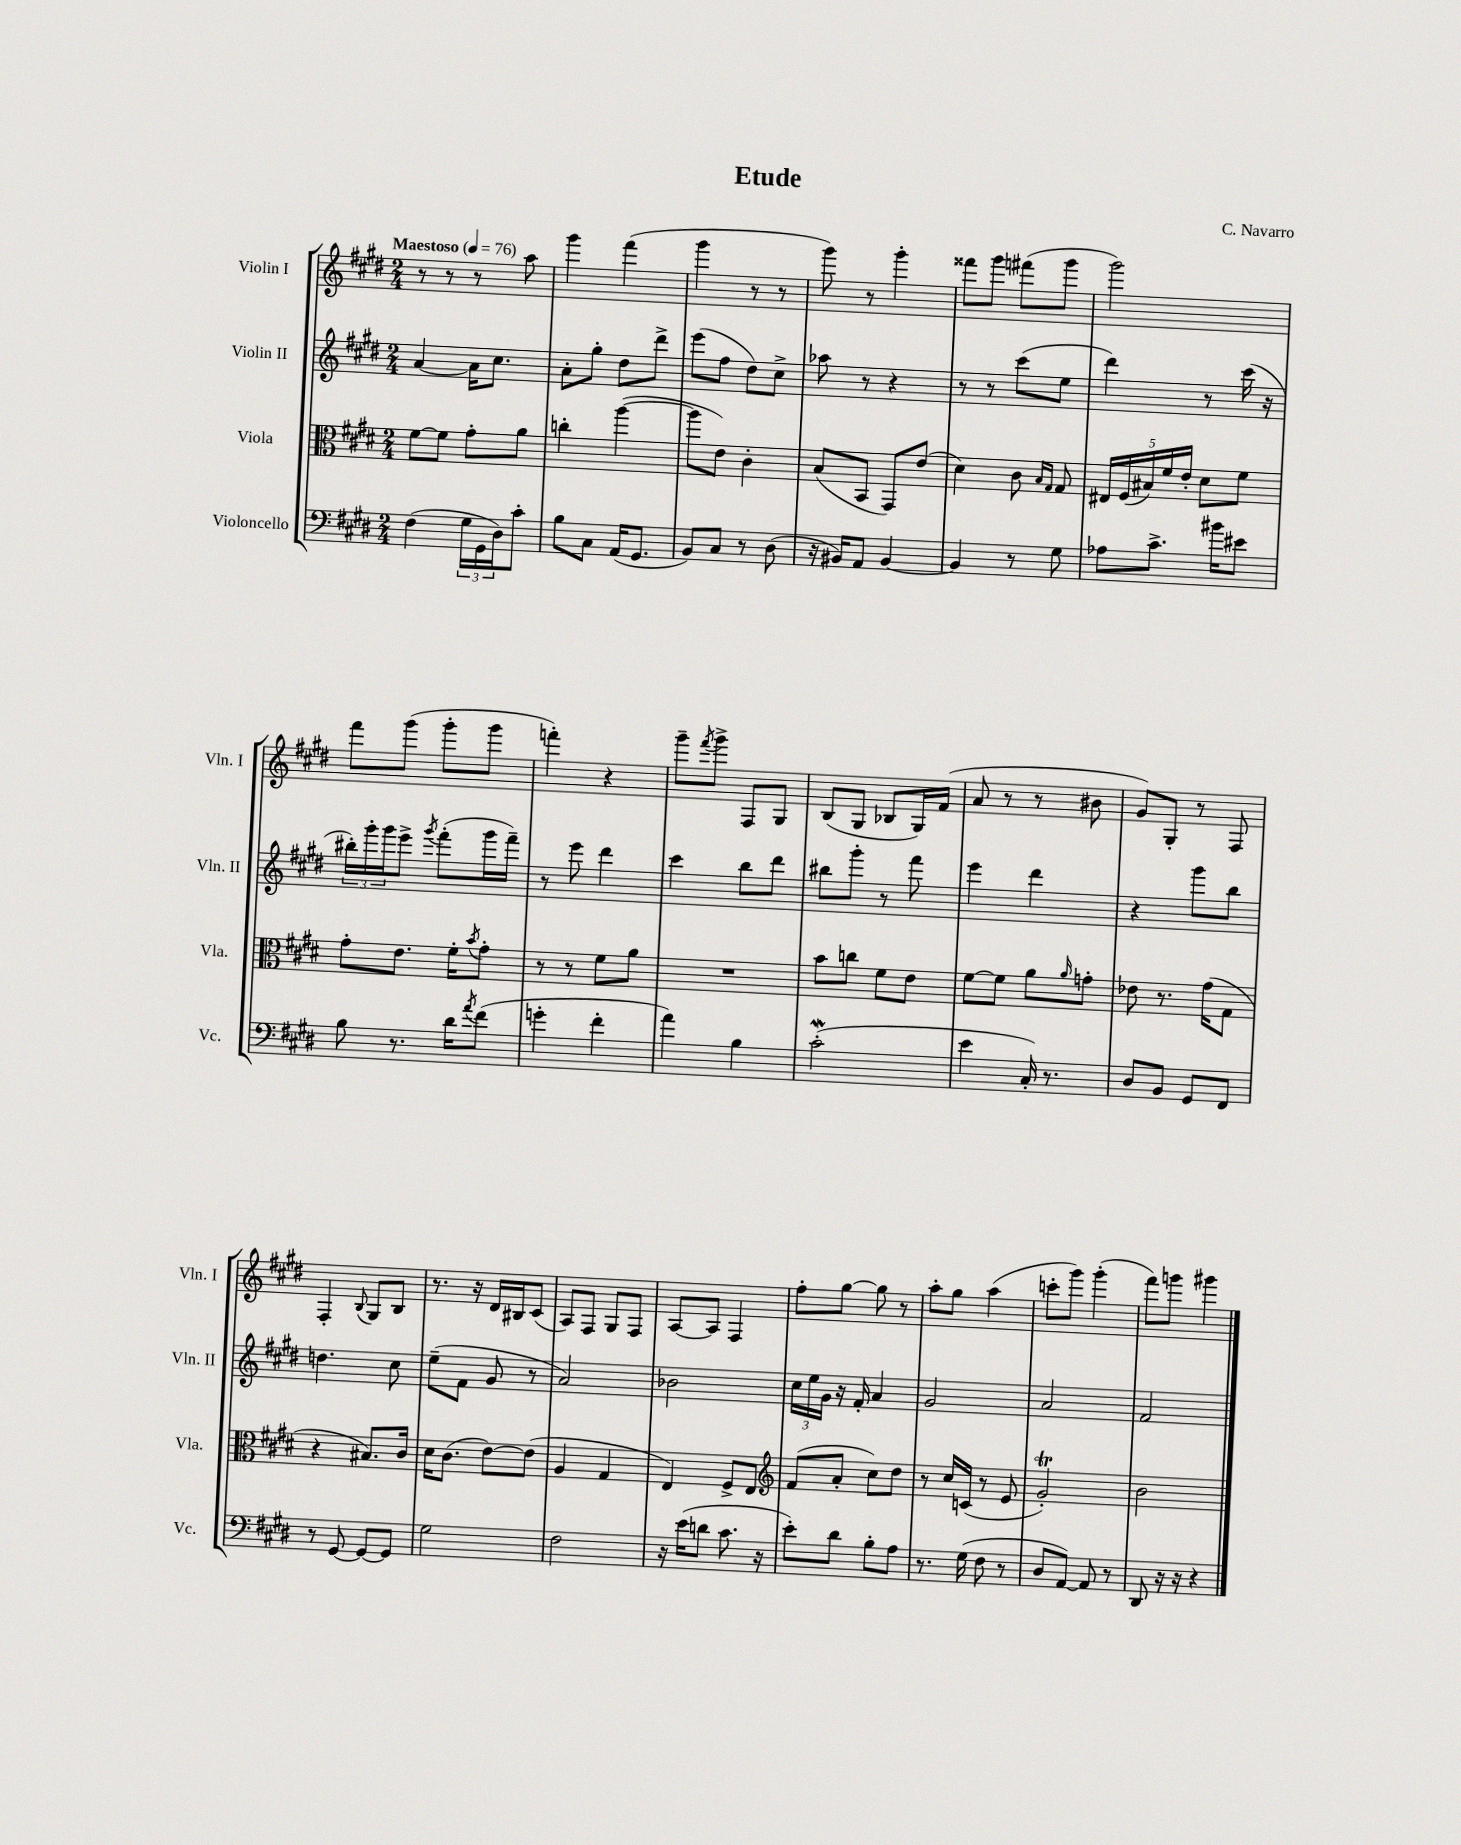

**kern	**kern	**kern	**kern
*part4	*part3	*part2	*part1
*staff4	*staff3	*staff2	*staff1
*I"Violoncello	*I"Viola	*I"Violin II	*I"Violin I
*I'Vc.	*I'Vla.	*I'Vln. II	*I'Vln. I
*clefF4	*clefC3	*clefG2	*clefG2
*k[f#c#g#d#]	*k[f#c#g#d#]	*k[f#c#g#d#]	*k[f#c#g#d#]
*M2/4	*M2/4	*M2/4	*M2/4
*MM76	*MM76	*MM76	*MM76
=1	=1	=1	=1
!	!	!	!LO:TX:a:B:t=Maestoso
(4F#\	[8f#\L	[4a/	8r
.	8f#\J]	.	8r
24G#\LL	8g#'\L	16a\KL]	8r
24GG#\	.	.	.
.	.	8.cc#\J	.
24D#\J)	.	.	.
8c#'\J	8a\J	.	8aa\
=2	=2	=2	=2
8B\L	4ccn'\	8a'\L	4ggg#\
8C#\J	.	8gg#'\J	.
(16AA/KL	([4aa\	8dd#\L	(4fff#\
8.GG#/J	.	.	.
.	.	8ddd#^\J	.
=3	=3	=3	=3
8BB/L)	8aa\L]	(8eee\L	4ggg#\
8C#/J	8e\J)	8ff#\J	.
8r	4c#'\	8dd#\L)	8r
(8D#\	.	8cc#^\J	8r
=4	=4	=4	=4
16r	(8B/L	8aa-X\	8ggg#\)
16BB#X/KL)	.	.	.
8AA/J	8BB/J	8r	8r
[4BB#/	8GG#/L)	4r	4ggg#'\
.	(8e/J	.	.
=5	=5	=5	=5
4BB#/]	4d#\)	8r	8fff##X\L
.	.	8r	8ggg#\J
8r	8c#\	(8ccc#\L	(8fff#X\L
.	16qqB/LL	.	.
.	16qqG#/JJ	.	.
8G#\	8G#/	8ee\J	8ggg#\J
=6	=6	=6	=6
8A-X\L	20E#X/LL	4ddd#\)	2ggg#\)
.	(20F#/	.	.
.	20B#X/)	.	.
8.c#^\J	.	.	.
.	20f#/	.	.
.	20e'/JJ	.	.
.	8d#\L	8r	.
16b#X\KL	.	.	.
8e#X\J	8f#\J	(16ccc#\	.
.	.	16r	.
!!LO:LB:g=z
=7	=7	=7	=7
8B\	8g#'\L	24bb#X'\LL)	8fff#\L
.	.	24ggg#'\	.
.	.	24ggg#\J	.
8.r	8.e\J	8eee^\J	(8ggg#\J
.	.	8qggg#/	.
.	.	(8fff#'\L	8ggg#'\L
16d#\KL	16f#'\KL	.	.
8qa/	8qb/	.	.
(8f#\J	8g#'\J	16ggg#\L	8ggg#\J
.	.	16fff#~\JJ)	.
=8	=8	=8	=8
4gn'\	8r	8r	4fffn'\)
.	8r	8eee\	.
4f#'\	8f#\L	4ddd#\	4r
.	8a\J	.	.
=9	=9	=9	=9
4a\)	2r	4ccc#\	8ggg#~\L
.	.	.	8qfff#/
.	.	.	8ggg#^\J
4B\	.	8bb\L	8F#/L
.	.	8ddd#\J	8G#/J
=10	=10	=10	=10
(2c#W'\	8b\L	8bb#X\L	(8B/L
.	8ccn\J	8ggg#'\J	8G#/J
.	8f#\L	8r	8B-X/L
.	8e\J	8fff#\	16G#/L)
.	.	.	(16f#/JJ
=11	=11	=11	=11
4e\	[8f#\L	4eee\	8a/
.	8f#\J]	.	8r
16C#'/)	8a\L	4ddd#\	8r
8.r	.	.	.
.	16qqa/	.	.
.	8gn'\J	.	8b#X\
=12	=12	=12	=12
8D#/L	8e-X\	4r	8g#/L)
8BB/J	8.r	.	8G#'/J
8GG#/L	.	8ggg#\L	8r
.	(16g#\KL	.	.
8FF#/J	8G#\J	8bb\J	8F#/
!!LO:LB:g=z
=13	=13	=13	=13
8r	4r	4.ddn\	4F#'/
[8GG#/	.	.	.
.	.	.	8qqB/
8GG#/L_	8.B#X/L)	.	8G#/L
8GG#/J]	.	8cc#\	8B/J
.	16c#/Jk	.	.
=14	=14	=14	=14
2G#\	16d#\KL	(8ee~\L	8.r
.	(8.c#\J	.	.
.	.	8f#\J	.
.	.	.	16r
.	[8e\L)	8g#/	16d#/LL
.	.	.	16B#X/J
.	(8e\J]	8r	(8c#/J
=15	=15	=15	=15
2F#\	4A/	2a/)	8A/L)
.	.	.	8F#/J
.	4G#/	.	8G#/L
.	.	.	8F#/J
=16	=16	=16	=16
16r	4E/)	2b-X\	[8A/L
(16e\KL	.	.	.
8dn\J	.	.	8A/J]
8.c#\	8F#^/L	.	4F#/
.	8E/J	.	.
16r	.	.	.
=17	=17	=17	=17
*	*clefG2	*	*
8e'\L)	(8f#/L	24cc#\LL	8ff#'\L
.	.	24ee\	.
.	.	24g#\JJ	.
8d#\J	8a'/J	16r	[8gg#\J
.	.	16f#'/	.
8B'\L	8cc#\L)	4a/	8gg#\]
8A\J	8dd#\J	.	8r
=18	=18	=18	=18
8.r	8r	2g#/	8aa'\L
.	16cc#/LL	.	8gg#\J
(16G#\	(16cn/JJ	.	.
8F#\	8r	.	(4aa\
8r	8e/	.	.
=19	=19	=19	=19
8D#/L	2g#t'/)	2a/	8cccn'\L
[8AA/J)	.	.	8ggg#\J)
8AA/]	.	.	(4ggg#'\
8r	.	.	.
=20	=20	=20	=20
8DD#/	2b\	2f#/	8fff#\L)
16r	.	.	8gggn\J
16r	.	.	.
4r	.	.	4ggg#X\
==	==	==	==
*-	*-	*-	*-
